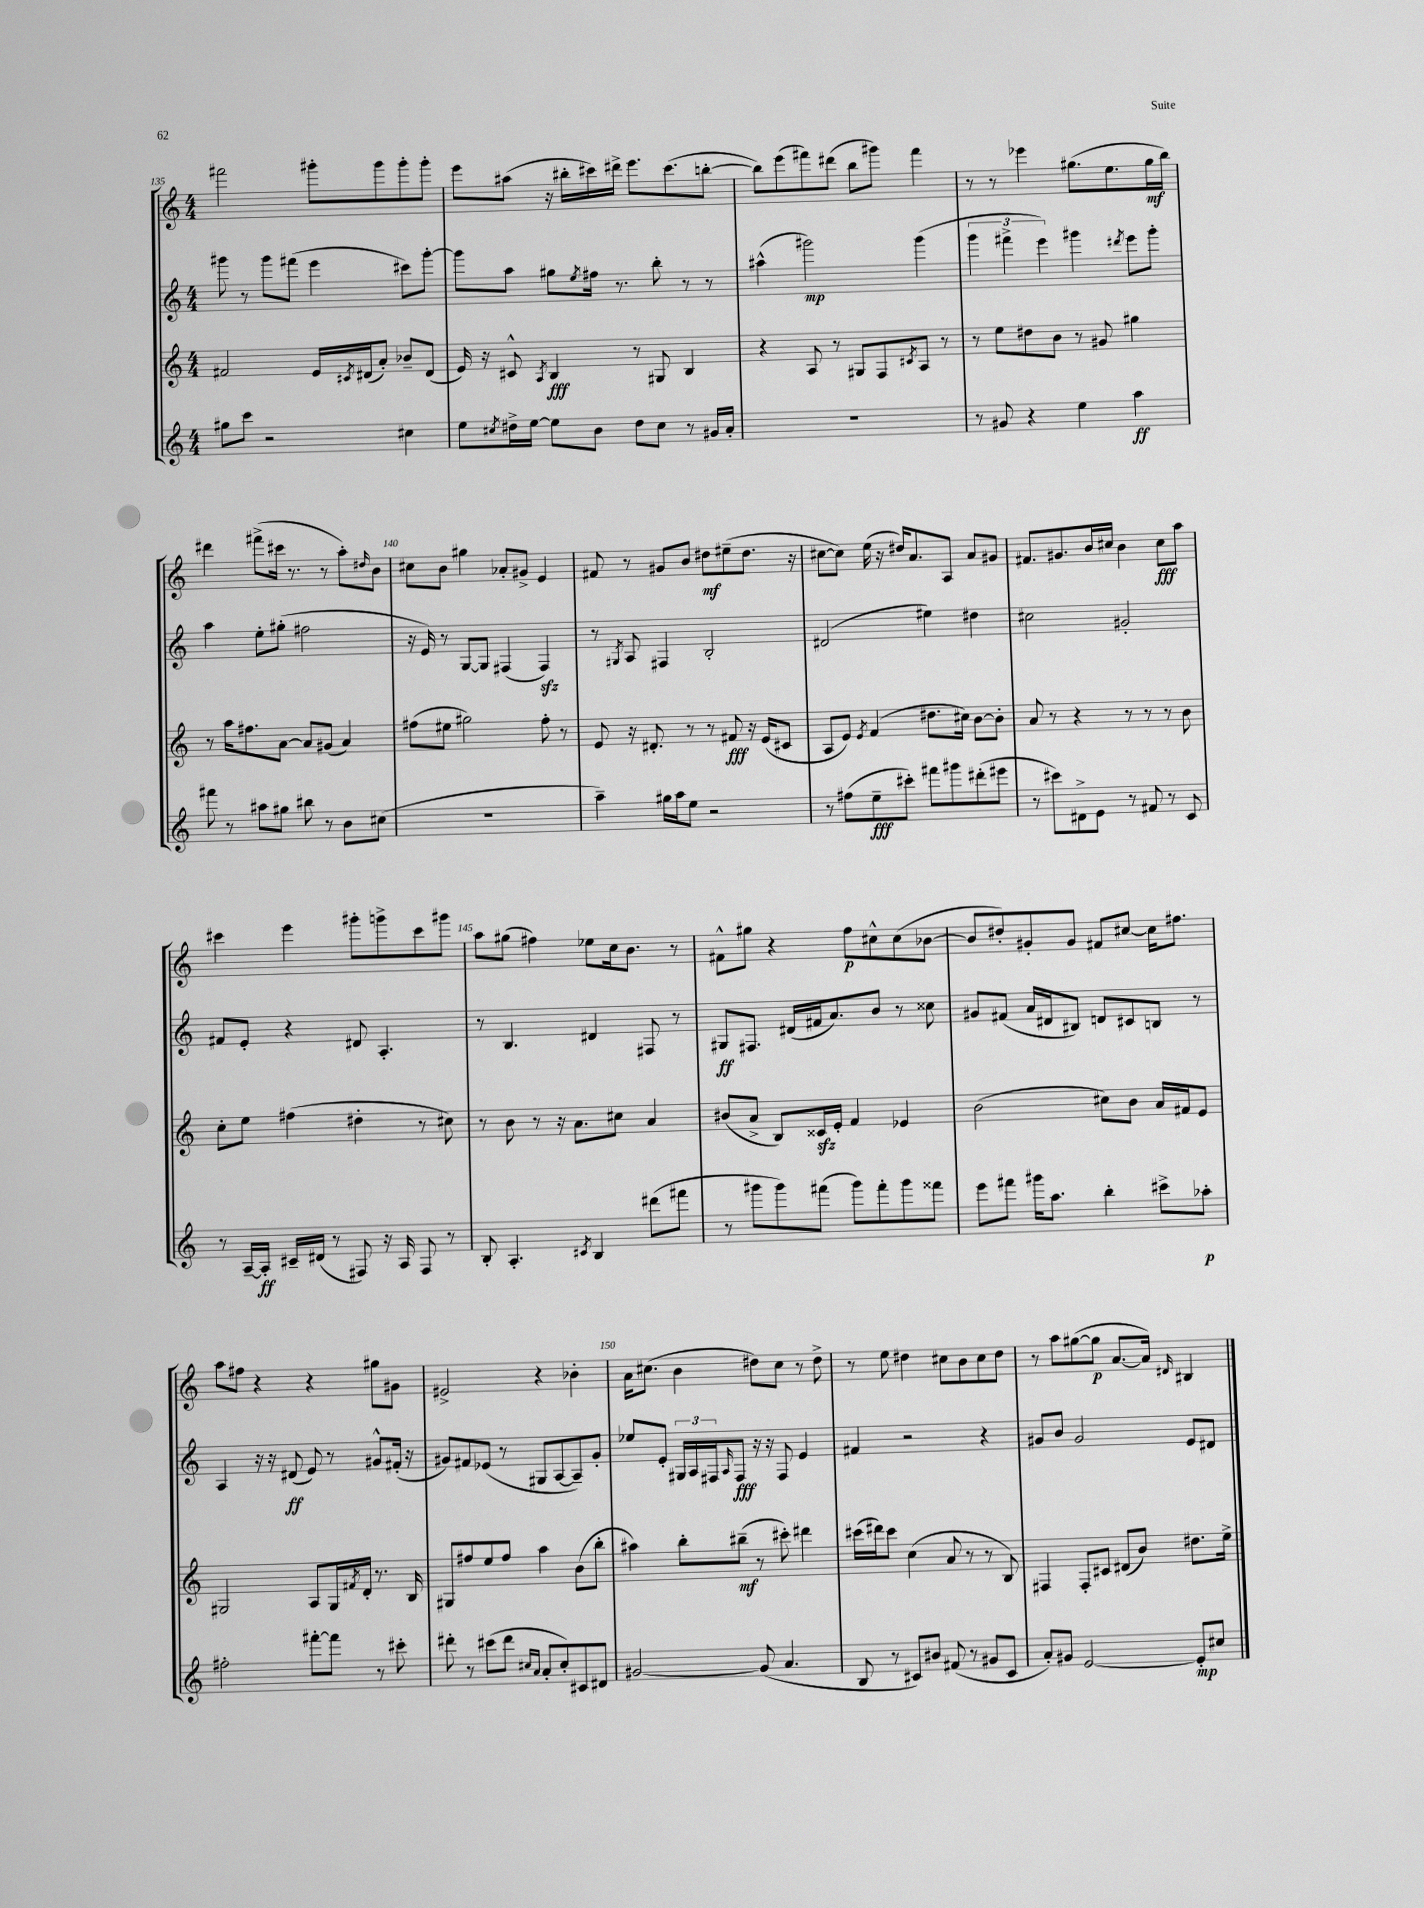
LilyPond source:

<<
\new StaffGroup <<
\new Staff = "s0" {
    \clef treble \key c \major \numericTimeSignature \time 4/4
    fis'''2 gis'''8-. gis'''8 gis'''8-. gis'''8-. |
    e'''8 ais''8( r16 bis''16-. cis'''16) dis'''16-> e'''8. cis'''8.( b''8~-. |
    b''8) e'''8( fis'''8) dis'''8( b''8 gis'''8) fis'''4 |
    r8 r8 ees'''4 gis''8.( e''8. gis''16\mf b''16) |
    dis'''4 fis'''8->( cis'''16 r8. r8 a''8-.) \grace { dis''16 } b'8 |
    cis''8 b'8 gis''4 aes'8-. gis'8-> e'4 |
    fis'8 r8 gis'8 b'8 dis''8\mf eis''8--( dis''8. r16 |
    cis''8~ cis''8) e''16( r16 dis''16) a'8. a8 a'8 gis'8 |
    fis'8. gis'8. b'16 cis''16 b'4 cis''8\fff a''8 |
    cis'''4 e'''4 gis'''8-. g'''8-> cis'''8 gis'''8 |
    a''8 gis''8( fis''4) ees''8 c''16 b'8. r8 |
    fis'8-^ gis''8 r4 f''8\p cis''8-^ cis''8( bes'8~ |
    bes'8 dis''8-.) gis'8-. gis'8 fis'8 cis''8~ cis''16 fis''8. |
    a''8 fis''8 r4 r4 gis''8 gis'8 |
    eis'2-> r4 bes'4-. |
    a'16 cis''8.( b'4 dis''8) cis''8 r8 dis''8-> |
    r8 e''8 dis''4 cis''8 b'8 cis''8 dis''8 |
    r8 a''8 gis''8~( gis''8\p a'8.~ a'16) \grace { dis'16 } bis4 \bar "|." |
}
\new Staff = "s1" {
    \clef treble \key c \major \numericTimeSignature \time 4/4
    gis'''8 r8 gis'''8 fis'''8( e'''4 cis'''8) gis'''8~-. |
    gis'''8 a''8 gis''8 \acciaccatura { e''8 } fis''16 r8. b''8-. r8 r8 |
    ais''4-^( gis'''2\mp) gis'''4( |
    \tuplet 3/2 { g'''4 fis'''4-> e'''4) } gis'''4 \acciaccatura { dis'''8 } e'''8 gis'''8-. |
    a''4 e''8-. gis''8-.( fis''2 |
    r16 e'16) r8 g8~ g8 fis4( fis4\sfz) |
    r8 \acciaccatura { gis8 } a8 fis4 b2-. |
    dis'2( eis''4) dis''4 |
    cis''2 gis'2-. |
    fis'8 e'8-. r4 dis'8 a4.-. |
    r8 b4. dis'4 fis8 r8 |
    gis8\ff fis8. dis'16( fis'16 a'8.) b'8 r8 cisis''8 |
    gis'8 fis'8( a'16 dis'16 bis8) d'8 cis'8 b8 r8 |
    a4 r16 r16 dis'8\ff( e'8) r8 gis'8-^ fis'16-.( r16 |
    gis'8) fis'8 ees'8( r8 gis8 a8~ a8--) gis'8-. |
    ees''8 e'8-. \tuplet 3/2 { gis16 a16 fis16 } \grace { a16 } fis8\fff r16 r16 fis8 e'4 |
    fis'4 r2 r4 |
    gis'8 b'8 gis'2 e'8 dis'8 \bar "|." |
}
\new Staff = "s2" {
    \clef treble \key c \major \numericTimeSignature \time 4/4
    fis'2 e'16 \acciaccatura { cis'8 } dis'16( a'8-.) bes'8-- dis'8( |
    e'16) r16 cis'8-^ \acciaccatura { a8 } b4\fff r8 gis8 b4 |
    r4 a8 r8 gis8 f8 \acciaccatura { cis'8 } a8 r8 |
    r8 e''8 dis''8 b'8 r8 gis'8 gis''4 |
    r8 a''16 fis''8. a'8~ a'8 gis'8( a'4) |
    fis''8( eis''8 gis''2) fis''8-. r8 |
    e'8 r16 dis'8.-. r8 r8 fis'8\fff r16 e'16( cis'8 |
    a8 e'8) \acciaccatura { e'8 } f'4( dis''8. cis''16) b'8~ b'8-. |
    a'8 r8 r4 r8 r8 r8 b'8 |
    c''8-. e''8 fis''4( dis''4-. r8 cis''8) |
    r8 b'8 r8 r16 a'8. cis''8 a'4 |
    bis'8( a'8-> b8) cisis'16\sfz e'16-. f'4 ees'4 |
    b'2( cis''8) b'8 a'16 fis'16 e'8 |
    gis2 a8 gis16 \acciaccatura { fis'8 } d'16-. r8. b16 |
    gis8 fis''8 e''8 fis''8 a''4 b'8( b''8-. |
    ais''4) b''8-. bis''8--\mf( r8 cis'''8-.) dis'''4 |
    cis'''16( dis'''16) cis'''8 c''4( a'8 r8 r8 b8) |
    fis4 fis8-. cis'8 dis'8( b'8) dis''8. e''16-> \bar "|." |
}
\new Staff = "s3" {
    \clef treble \key c \major \numericTimeSignature \time 4/4
    gis''8 c'''8 r2 cis''4 |
    e''8 \acciaccatura { cis''8 } dis''16-> e''16~ e''8 b'8 dis''8 cis''8 r8 gis'16 a'16-. |
    R1 |
    r8 gis'8 r4 e''4 a''4\ff |
    fis'''8 r8 ais''8 gis''8 bis''8 r8 b'8 cis''8( |
    R1 |
    a''4--) gis''16 a''16 e''8 r2 |
    r8 fis''8( e''8--\fff cis'''8-.) fis'''8 gis'''8 dis'''8-.( eis'''8 |
    r8 cis'''8) dis'8-> e'8 r8 fis'8 r8 c'8 |
    r8 a16~-- a16-.\ff cis'16-- dis'16( r8 fis8) r16 a16 fis8 r8 |
    b8-. a4.-. \acciaccatura { cis'8 } b4 dis'''8( fis'''8 |
    r8 gis'''8 gis'''8) fis'''8( gis'''8) fis'''8-. gis'''8 fisis'''8 |
    e'''8 fis'''8 gis'''16 a''8. b''4-. cis'''8-> aes''8-.\p |
    fis''2-. fis'''8~-. fis'''8 r8 cis'''8-. |
    dis'''8-. r8 cis'''8( dis'''8 \grace { cis''16 a'16 } a'8-. cis''8-.) cis'8 dis'8 |
    gis'2~ gis'8( a'4. |
    b8 r8 cis'8) bis'8 fis'8( r8 gis'8 cis'8 |
    a'8-.) gis'8 e'2~ e'8-.\mp cis''8 \bar "|." |
}
>>
>>
\layout { \context { \Score currentBarNumber = #135 \override BarNumber.break-visibility = ##(#f #t #t) barNumberVisibility = #(every-nth-bar-number-visible 5) } }
